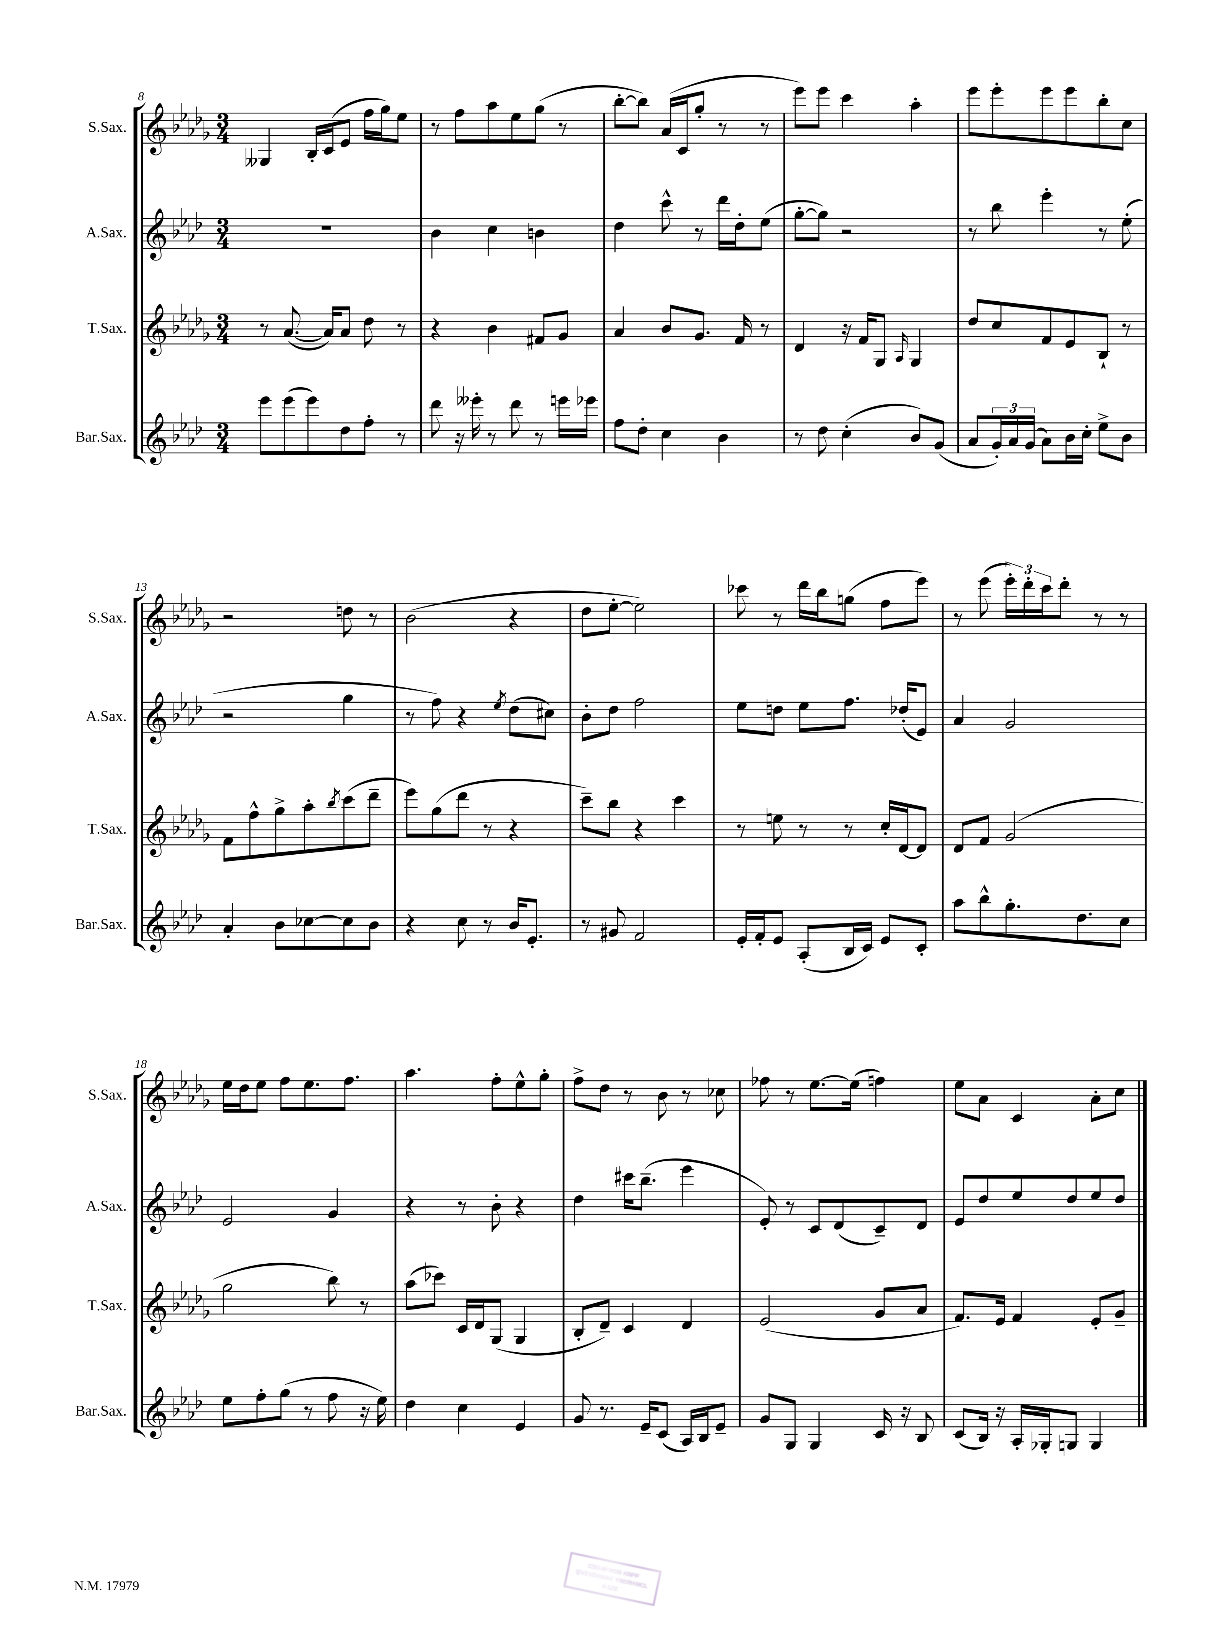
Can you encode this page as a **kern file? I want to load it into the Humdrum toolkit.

**kern	**kern	**kern	**kern
*staff4	*staff3	*staff2	*staff1
*clefG2	*clefG2	*clefG2	*clefG2
*k[b-e-a-d-]	*k[b-e-a-d-g-]	*k[b-e-a-d-]	*k[b-e-a-d-g-]
*M3/4	*M3/4	*M3/4	*M3/4
8eee-	8r	2.r	4G--
(8eee-	([8.a-	.	.
8eee-)	.	.	16B-'
.	16a-])	.	(16c
8dd-	8a-	.	8e-
8ff'	8dd-	.	16ff
.	.	.	16gg-)
8r	8r	.	8ee-
=	=	=	=
8ddd-	4r	4b-	8r
16r	.	.	8ff
16eee--'	.	.	.
8r	4b-	4cc	8aa-
8ddd-	.	.	8ee-
8r	8f#	4b	(8gg-
16eee	8g-	.	8r
16eee-	.	.	.
=	=	=	=
8ff	4a-	4dd-	[8bb-'
8dd-'	.	.	8bb-])
4cc	8b-	8ccc^^	(16a-
.	.	.	16c
.	8.g-	8r	8gg-'
4b-	.	16ddd-	8r
.	16f	16dd-'	.
.	8r	(8ee-	8r
=	=	=	=
8r	4d-	[8gg'	8eee-)
8dd-	.	8gg])	8eee-
(4cc'	16r	2r	4ccc
.	16f	.	.
.	8G-	.	.
.	16qqA-	.	.
8b-)	4G-	.	4aa-'
(8g	.	.	.
=	=	=	=
8a-	8dd-	8r	8eee-
24g')	8cc	8bb-	8eee-'
24a-	.	.	.
(24g	.	.	.
8a-)	8f	4eee-'	8eee-
16b-	8e-	.	8eee-
16cc'	.	.	.
8ee-^	8B-`	8r	8bb-'
8b-	8r	(8ee-'	8cc
=	=	=	=
4a-'	8f	2r	2r
.	8ff^^	.	.
8b-	8gg-^	.	.
[8cc-	8aa-'	.	.
.	8qbb-	.	.
8cc-]	(8ccc	4gg	8dd
8b-	8ddd-~	.	8r
=	=	=	=
4r	8eee-)	8r	(2b-
.	(8gg-	8ff)	.
8cc	8ddd-	4r	.
8r	8r	.	.
.	.	8qee-	.
16b-	4r	(8dd-	4r
8.e-'	.	.	.
.	.	8cc#)	.
=	=	=	=
8r	8ccc~)	8b-'	8dd-
8g#	8bb-	8dd-	[8ee-'
2f	4r	2ff	2ee-])
.	4ccc	.	.
=	=	=	=
16e-'	8r	8ee-	8ccc-
16f'	.	.	.
8e-	8ee	8dd	8r
(8A-'	8r	8ee-	16ddd-
.	.	.	16bb-
16B-	8r	8.ff	(8gg
16c)	.	.	.
8e-	16cc'	.	8ff
.	[16d-	(16dd-'	.
8c'	8d-]	8e-)	8eee-)
=	=	=	=
8aa-	8d-	4a-	8r
8bb-^^	8f	.	(8eee-
8.gg'	(2g-	2g	24eee-')
.	.	.	24ddd-'
.	.	.	24ccc
.	.	.	8ddd-'
8.dd-	.	.	.
.	.	.	8r
8cc	.	.	8r
=	=	=	=
8ee-	2gg-	2e-	16ee-
.	.	.	16dd-
8ff'	.	.	8ee-
(8gg	.	.	8ff
8r	.	.	8.ee-
8ff	8bb-)	4g	.
.	.	.	8.ff
16r	8r	.	.
16ee-)	.	.	.
=	=	=	=
4dd-	(8aa-	4r	4.aa-
.	8ccc-)	.	.
4cc	16c	8r	.
.	16d-	.	.
.	(8G-	8b-'	8ff'
4e-	4G-	4r	8ee-^^
.	.	.	8gg-'
=	=	=	=
8g	8B-'	4dd-	8ff^
8.r	8d-~)	.	8dd-
.	4c	16ccc#	8r
16e-~	.	(8.bb-~	.
(8c	.	.	8b-
16A-)	4d-	4eee-	8r
16B-	.	.	.
8e-~	.	.	8cc-
=	=	=	=
8g	(2e-	8e-')	8ff-
8G	.	8r	8r
4G	.	8c	[8.ee-
.	.	(8d-	.
.	.	.	(16ee-]
16c	8g-	8c~)	4ff)
16r	.	.	.
8B-	8a-	8d-	.
=	=	=	=
(8c	8.f)	8e-	8ee-
16B-)	.	8dd-	8a-
16r	16e-	.	.
16A-'	4f	8ee-	4c
16G-'	.	.	.
8G	.	8dd-	.
4G	8e-'	8ee-	8a-'
.	8g-~	8dd-	8cc
==	==	==	==
*-	*-	*-	*-
